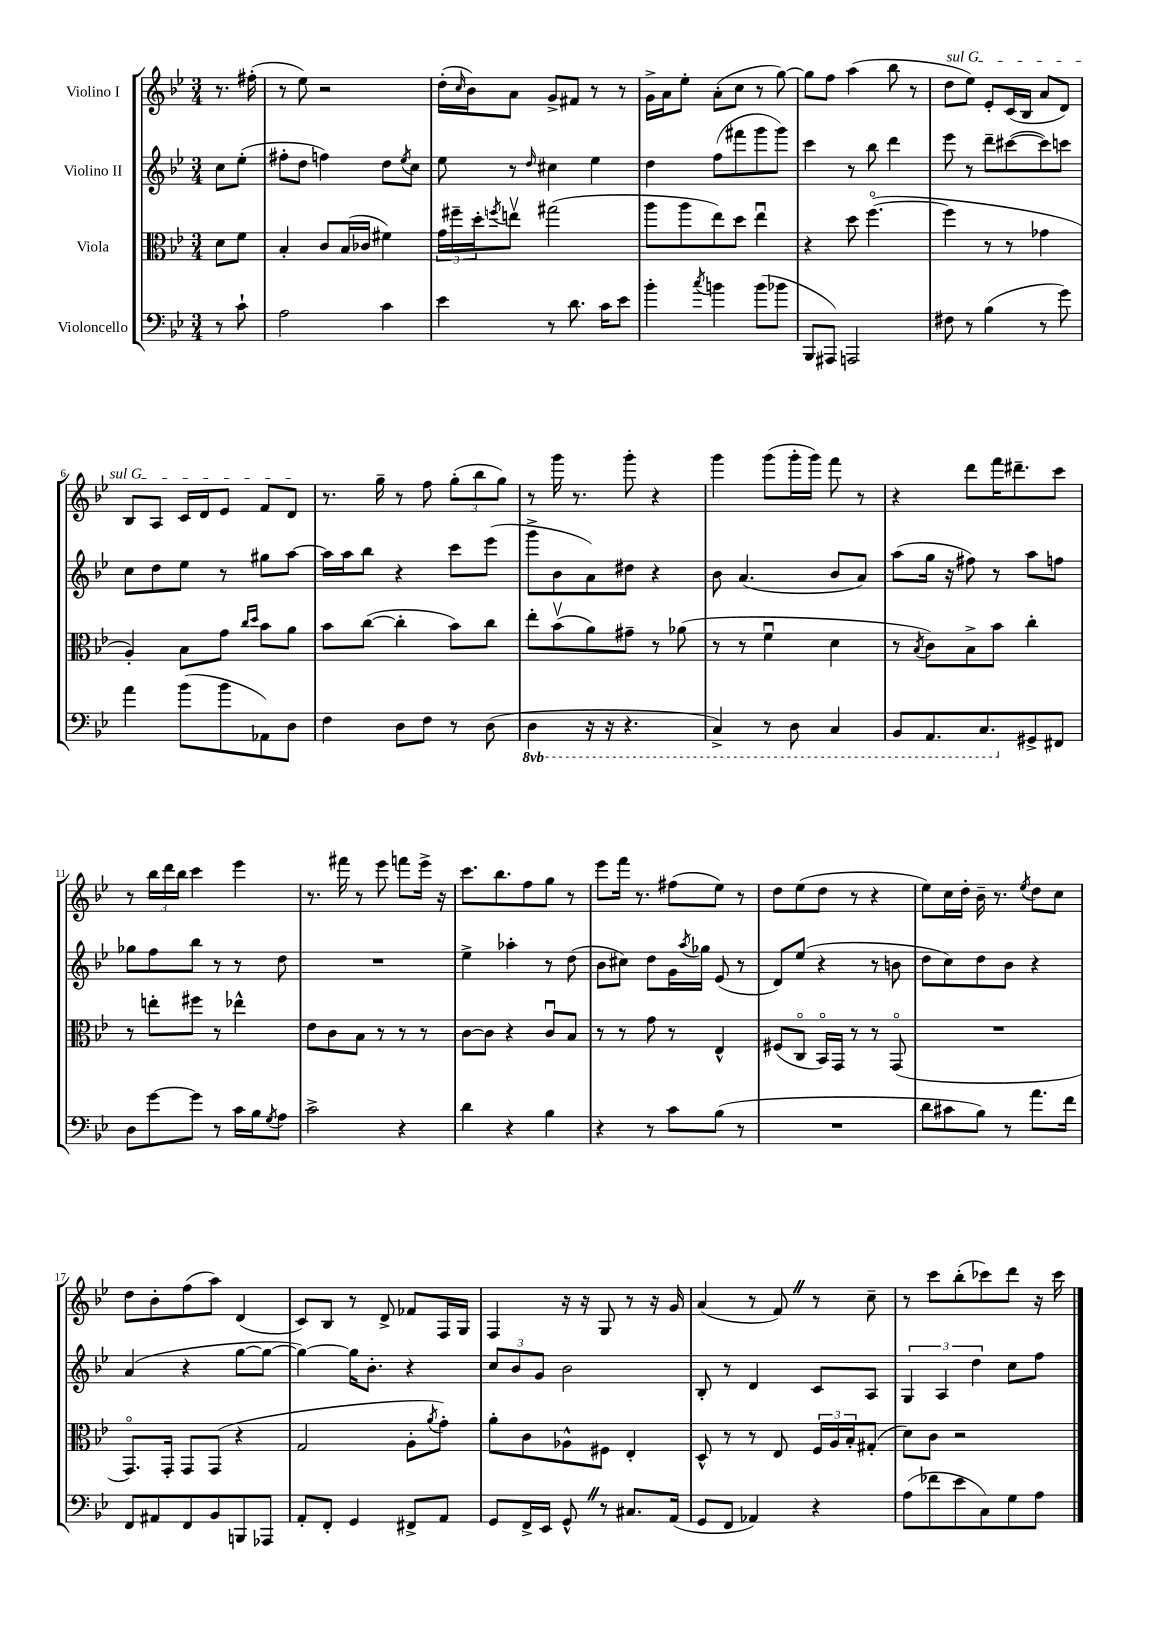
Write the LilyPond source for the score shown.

<<
\new StaffGroup <<
\new Staff = "s0" \with { instrumentName = "Violino I" } {
    \clef treble \key bes \major \numericTimeSignature \time 3/4 \partial 4
    r8. fis''16-.( |
    r8 ees''8) r2 |
    d''16-.( \grace { c''16 } bes'16) a'8 g'8-> fis'8 r8 r8 |
    g'16-> a'16 ees''8-. a'8-.( c''8 r8 g''8~) |
    g''8 f''8 a''4( bes''8 r8 |
    \once \override TextSpanner.bound-details.left.text = \markup { \italic "sul G" } d''8\startTextSpan ees''8) ees'8-. c'16( bes16 a'8 d'8) |
    bes8 a8 c'16 d'16 ees'8 f'8 d'8\stopTextSpan |
    r8. g''16-- r8 f''8 \tuplet 3/2 { g''8-.( bes''8 g''8) } |
    r8 g'''16 r8. g'''8-. r4 |
    g'''4 g'''8( g'''16-. g'''16) f'''8 r8 |
    r4 d'''8 f'''16 dis'''8.-- c'''8 |
    r8 \tuplet 3/2 { bes''16 d'''16 bes''16 } c'''4 ees'''4 |
    r8. fis'''16 r8 ees'''8 f'''8 ees'''16-> r16 |
    c'''8. bes''8. f''8 g''8 r8 |
    ees'''8 f'''16 r8. fis''8( ees''8) r8 |
    d''8 ees''8( d''8 r8 r4 |
    ees''8) c''16 d''16-. bes'16-- r8. \acciaccatura { ees''8 } d''8 c''8 |
    d''8 bes'8-. f''8( a''8) d'4( |
    c'8) bes8 r8 d'8-> fes'8 f16 g16 |
    f4 r16 r16 g8 r8 r16 g'16 |
    a'4( r8 f'8) \once \override BreathingSign.text = \markup { \musicglyph "scripts.caesura.straight" } \breathe r8 c''8-- |
    r8 c'''8 bes''8-.( ces'''8) d'''8 r16 ces'''16 \bar "|." |
}
\new Staff = "s1" \with { instrumentName = "Violino II" } {
    \clef treble \key bes \major \numericTimeSignature \time 3/4 \partial 4
    c''8 ees''8-.( |
    fis''8-. d''8 f''4) d''8 \acciaccatura { ees''8 } c''8 |
    ees''8 r8 \grace { d''16 } cis''4 ees''4 |
    d''4 f''8( fis'''8 g'''8 g'''8) |
    c'''4 r8 bes''8 d'''4 |
    ees'''8 r8 d'''8-- cis'''8~( cis'''8) c'''8 |
    c''8 d''8 ees''8 r8 gis''8 a''8~ |
    a''16 a''16 bes''8 r4 c'''8 ees'''8( |
    g'''8-> bes'8 a'8) dis''8 r4 |
    bes'8 a'4.( bes'8 a'8) |
    a''8( g''16 r16 fis''8) r8 a''8 f''8 |
    ges''8 f''8 bes''8 r8 r8 d''8 |
    R2. |
    ees''4-> aes''4-. r8 d''8( |
    bes'8 cis''8) d''8 g'16 \acciaccatura { a''8 } ges''16 ees'8( r8 |
    d'8) ees''8( r4 r8 b'8 |
    d''8 c''8) d''8 bes'8 r4 |
    a'4( r4 g''8~ g''8~ |
    g''4~) g''16 bes'8.-. r4 |
    \tuplet 3/2 { c''8 bes'8 g'8 } bes'2 |
    bes8-. r8 d'4 c'8 a8 |
    \tuplet 3/2 { g4 a4 d''4 } c''8 f''8 \bar "|." |
}
\new Staff = "s2" \with { instrumentName = "Viola" } {
    \clef alto \key bes \major \numericTimeSignature \time 3/4 \partial 4
    d'8 f'8 |
    bes4-. c'8 bes16( ces'16 fis'4) |
    \tuplet 3/2 { g'16 fis''16-- d''16-. } \acciaccatura { f''8 } e''8\upbow gis''2( |
    a''8 a''8 ees''8) d''8 ees''4\downbow |
    r4 d''8 f''4.~\flageolet( |
    f''4 r8 r8 ges'4 |
    a4-.) bes8 g'8 \grace { c''16 d''16 } bes'8 a'8 |
    bes'8 c''8~( c''4-. bes'8) c''8 |
    ees''8-. bes'8\upbow( a'8) gis'8-- r8 aes'8( |
    r8 r8 f'4\downbow d'4 |
    r8 \acciaccatura { bes8 } c'8) bes8-> bes'8 c''4-. |
    r8 e''8-. fis''8 r8 ees''4-^ |
    ees'8 c'8 bes8 r8 r8 r8 |
    c'8~ c'8 r4 c'8\downbow bes8 |
    r8 r8 g'8 r8 ees4-^ |
    fis8( c8\flageolet bes,16\flageolet) g,16 r8 r8 g,8\flageolet( |
    R2. |
    g,8.\flageolet) g,16-. g,8 g,8( r4 |
    g2 a8-. \acciaccatura { a'8 } g'8-.) |
    a'8-. c'8 aes8-^ fis8 ees4-. |
    d8-^ r8 r8 ees8 \tuplet 3/2 { f16 a16 bes16-. } gis8-.( |
    d'8) c'8 r2 \bar "|." |
}
\new Staff = "s3" \with { instrumentName = "Violoncello" } {
    \clef bass \key bes \major \numericTimeSignature \time 3/4 \set Staff.ottavationMarkups = #ottavation-simple-ordinals \partial 4
    r8 c'8-! |
    a2 c'4 |
    ees'4 r8 d'8. c'16 ees'8 |
    bes'4-. \acciaccatura { c''8 } b'4 b'8( bes'8 |
    bes,,8 ais,,8) a,,2 |
    fis8 r8 bes4( r8 g'8) |
    a'4 bes'8( bes'8 aes,8) d8 |
    f4 d8 f8 r8 d8( |
    \ottava #-1 d,4 r16 r16 r4. |
    c,4->) r8 d,8 c,4 |
    bes,,8 a,,8. c,8. \ottava #0 gis,8-> fis,8 |
    d8 g'8~ g'8 r8 c'16 bes16 \acciaccatura { g8 } a8 |
    c'2-> r4 |
    d'4 r4 bes4 |
    r4 r8 c'8 bes8( r8 |
    R2. |
    d'8 cis'8 bes8) r8 a'8. f'16 |
    f,8 ais,8 f,8 bes,8 b,,8 aes,,8 |
    a,8-. f,8-. g,4 fis,8-> a,8 |
    g,8 f,16-> ees,16 g,8-^ \once \override BreathingSign.text = \markup { \musicglyph "scripts.caesura.straight" } \breathe r8 cis8. a,16( |
    g,8 f,8 aes,4) r4 |
    a8( fes'8 ees'8 c8) g8 a8 \bar "|." |
}
>>
>>
